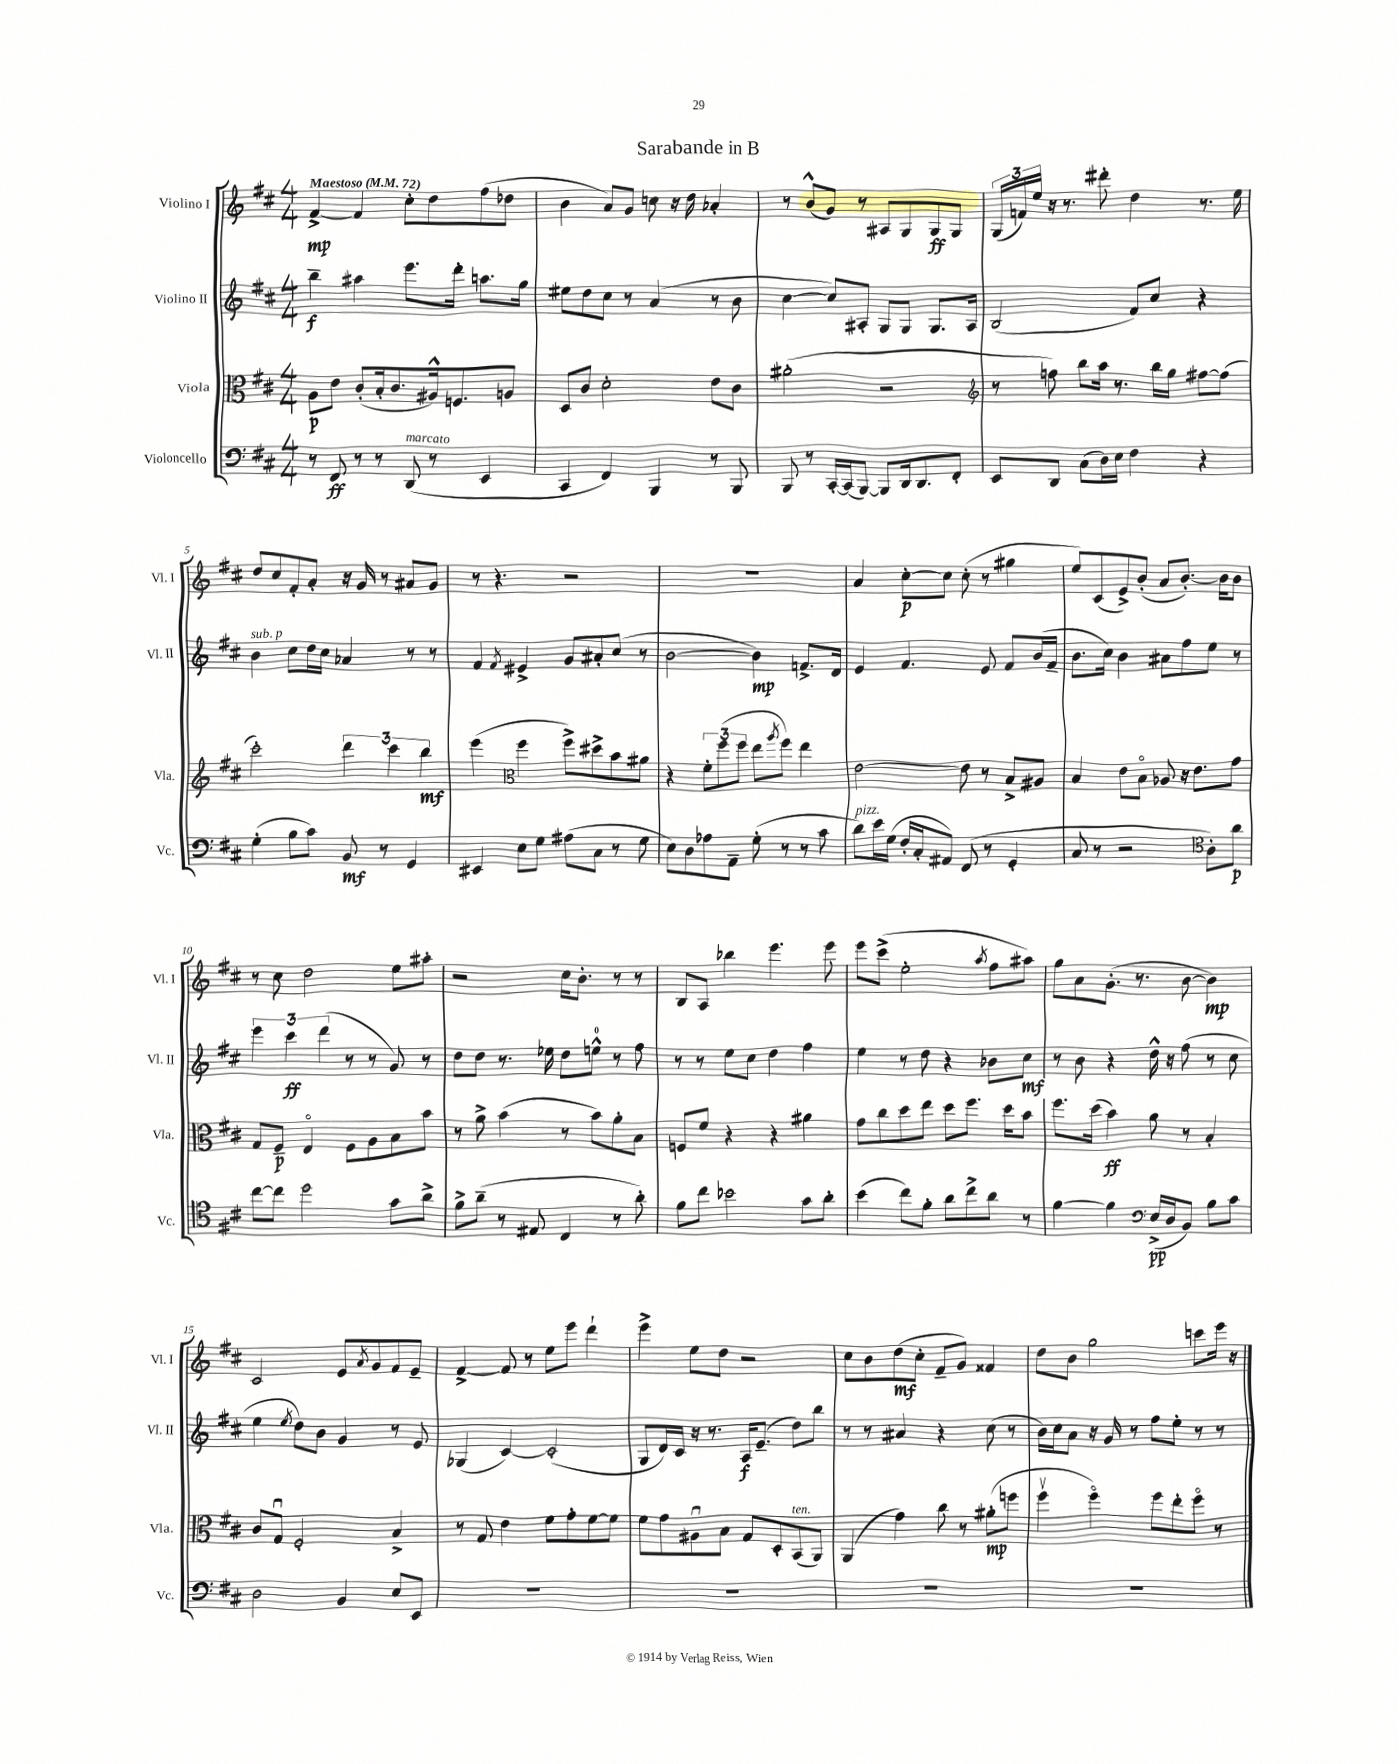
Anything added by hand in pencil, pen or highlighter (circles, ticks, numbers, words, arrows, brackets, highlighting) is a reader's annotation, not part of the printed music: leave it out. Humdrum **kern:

**kern	**dynam	**kern	**dynam	**kern	**dynam	**kern	**dynam
*part4	*part4	*part3	*part3	*part2	*part2	*part1	*part1
*staff4	*staff4	*staff3	*staff3	*staff2	*staff2	*staff1	*staff1
*I"Violoncello	*	*I"Viola	*	*I"Violino II	*	*I"Violino I	*
*I'Vc.	*	*I'Vla.	*	*I'Vl. II	*	*I'Vl. I	*
*clefF4	*	*clefC3	*	*clefG2	*	*clefG2	*
*k[f#c#]	*	*k[f#c#]	*	*k[f#c#]	*	*k[f#c#]	*
*M4/4	*	*M4/4	*	*M4/4	*	*M4/4	*
*MM72	*	*MM72	*	*MM72	*	*MM72	*
=1	=1	=1	=1	=1	=1	=1	=1
!	!	!	!	!	!	!LO:TX:a:B:t=Maestoso	!
8r	.	8A\L	p	4bb~\	f	[4f#^/	mp
8FF#/	ff	8e\J	.	.	.	.	.
8r	.	(8c#'/L	.	4aa#X\	.	4f#/]	.
8r	.	16B'/k	.	.	.	.	.
.	.	8.c#/	.	.	.	.	.
!LO:TX:a:i:t=marcato	!	!	!	!	!	!	!
(8DD/	.	.	.	8.eee\L	.	8cc#'\L	.
8r	.	16A#X^^/k)	.	.	.	8dd\	.
.	.	8.Fn/	.	16ddd'\Jk	.	.	.
4EE/	.	.	.	8.aan\L	.	(8ff#\	.
.	.	8An/J	.	.	.	8dd-X\J	.
.	.	.	.	16gg\Jk	.	.	.
=2	=2	=2	=2	=2	=2	=2	=2
4CC#/	.	8D/L	.	8ee#X\L	.	4b\	.
.	.	8c#/J	.	8dd\	.	.	.
4FF#/)	.	2d'\	.	8cc#\J	.	8a/L)	.
.	.	.	.	8r	.	8g/J	.
4BBB/	.	.	.	(4a/	.	8ccn\	.
.	.	.	.	.	.	16r	.
.	.	.	.	.	.	16dd\	.
8r	.	8e\L	.	8r	.	4a-X'/	.
8BBB/	.	8c#\J	.	8b\	.	.	.
=3	=3	=3	=3	=3	=3	=3	=3
8BBB/	.	(2a#X'\	.	[4cc#\	.	8r	.
8r	.	.	.	.	.	(8b^^/L	.
[16CC#'/LL	.	.	.	8cc#/L])	.	8g/J)	.
(16CC#/J]	.	.	.	.	.	.	.
[8BBB/J)	.	.	.	8A#X'/J	.	8r	.
8BBB/L]	.	2r	.	8G/L	.	8A#X/L	.
16DD/k	.	.	.	8G/J	.	8G/	.
8.DD/	.	.	.	.	.	.	.
.	.	.	.	8.G/L	.	8G/	ff
8FF#'/J	.	.	.	.	.	8G/J	.
.	.	.	.	16A#/Jk	.	.	.
=4	=4	=4	=4	=4	=4	=4	=4
*	*	*clefG2	*	*	*	*	*
8EE/L	.	8r	.	(2B/	.	(24G/LL	.
.	.	.	.	.	.	24fn/)	.
.	.	.	.	.	.	24ee/JJ	.
8DD/J	.	8ffn\)	.	.	.	16r	.
.	.	.	.	.	.	8.r	.
(8C#\L	.	8bb\L	.	.	.	.	.
16D\L)	.	16aa\Jk	.	.	.	8ddd#X'\	.
16E\JJ	.	8.r	.	.	.	.	.
4F#\	.	.	.	8f#/L)	.	4dd\	.
.	.	16bb\LL	.	8cc#/J	.	.	.
.	.	16gg\JJ	.	.	.	.	.
4r	.	[8ff#X\L	.	4r	.	8.r	.
.	.	(8ff#\J]	.	.	.	.	.
.	.	.	.	.	.	16ee\	.
!!LO:LB:g=z
=5	=5	=5	=5	=5	=5	=5	=5
!	!	!	!	!LO:TX:a:i:t=sub. p	!	!	!
(4G'\	.	2ccc#'\)	.	4b\	.	8dd/L	.
.	.	.	.	.	.	8cc#/	.
8B\L	.	.	.	8cc#\L	.	8f#'/	.
8c#\J)	.	.	.	16dd\L	.	8a'/J	.
.	.	.	.	16cc#\JJ	.	.	.
8BB/	mf	6ddd\	.	4a-X/	.	16r	.
.	.	.	.	.	.	16g/	.
8r	.	.	.	.	.	8r	.
.	.	6ccc#\	.	.	.	.	.
4GG/	.	.	.	8r	.	8a#X/L	.
.	.	6bb\	mf	.	.	.	.
.	.	.	.	8r	.	8g/J	.
=6	=6	=6	=6	=6	=6	=6	=6
4EE#X/	.	(4eee\	.	4f#/	.	8r	.
.	.	.	.	.	.	4.r	.
*	*	*clefC3	*	*	*	*	*
.	.	.	.	8qf#/	.	.	.
8E\L	.	4ff#\	.	4e#X^/	.	.	.
8G\J	.	.	.	.	.	.	.
(8A#X\L	.	8ff#^\L)	.	8g/L	.	2r	.
8C#\J	.	8dd#X^\	.	8a#X'/	.	.	.
8r	.	8b\	.	(8cc#/J	.	.	.
8G\	.	8a#X\J	.	8r	.	.	.
=7	=7	=7	=7	=7	=7	=7	=7
8E\L)	.	4r	.	[2b\	.	1r	.
8D\	.	.	.	.	.	.	.
8A-X\	.	12f#'\L	.	.	.	.	.
.	.	(12ff#\	.	.	.	.	.
8AA~\J	.	.	.	.	.	.	.
.	.	12ff#\J	.	.	.	.	.
(8G'\	.	8ee\L	.	4b\])	mp	.	.
.	.	8qaa/	.	.	.	.	.
8r	.	8ff#\J)	.	.	.	.	.
8r	.	4ee\	.	8.fn^/L	.	.	.
8c#\	.	.	.	.	.	.	.
.	.	.	.	16d/Jk	.	.	.
=8	=8	=8	=8	=8	=8	=8	=8
!LO:TX:a:i:t=pizz.	!	!	!	!	!	!	!
8d\L)	.	[2e\	.	4e/	.	4a/	.
16e\L	.	.	.	.	.	.	.
(16G\JJ	.	.	.	.	.	.	.
16F#'/LL	.	.	.	4.f#/	.	[8cc#'\L	p
16C#'/J	.	.	.	.	.	.	.
8AA#X/J)	.	.	.	.	.	8cc#\J]	.
(8FF#/	.	8e\]	.	.	.	(8cc#'\	.
8r	.	8r	.	8e/	.	8r	.
4GG'/	.	8B^/L	.	8f#/L	.	4gg#X\	.
.	.	8A#X/J	.	(16b/L	.	.	.
.	.	.	.	16f#~/JJ	.	.	.
=9	=9	=9	=9	=9	=9	=9	=9
8C#/	.	4B/	.	8.b\L	.	8ee/L)	.
8r	.	.	.	.	.	(8c#/	.
.	.	.	.	16cc#\Jk)	.	.	.
2r	.	8e\L	.	4b\	.	8e^/)	.
.	.	8B\J	.	.	.	(8b'/J	.
.	.	8A-X/	.	8a#X\L	.	8a/L	.
.	.	16r	.	8ff#\	.	[8.b'/J)	.
.	.	8.e\L	.	.	.	.	.
*clefC4	*	*	*	*	*	*	*
8A'\L)	.	.	.	8ee\J	.	.	.
.	.	.	.	.	.	16b\KL]	.
8a\J	p	8g\J	.	8r	.	8b\J	.
!!LO:LB:g=z
=10	=10	=10	=10	=10	=10	=10	=10
[8cc#\L	.	8G/L	.	6eee\	.	8r	.
8cc#\J]	.	8F#~/J	p	.	.	8cc#\	.
.	.	.	.	6ccc#\	ff	.	.
2dd\	.	4E/	.	.	.	2dd\	.
.	.	.	.	(6ddd\	.	.	.
.	.	8F#\L	.	8r	.	.	.
.	.	8A\	.	8r	.	.	.
8g\L	.	8B\	.	8g/)	.	8ee\L	.
8a^\J	.	8b\J	.	8r	.	8aa#X'\J	.
=11	=11	=11	=11	=11	=11	=11	=11
8f#^\L	.	8r	.	8dd\L	.	2r	.
(8a~\J	.	8a^\	.	8dd\J	.	.	.
8r	.	(4b\	.	8.r	.	.	.
8E#X/	.	.	.	.	.	.	.
.	.	.	.	16ee-X\	.	.	.
4C#/	.	8r	.	8dd\L	.	16cc#\KL	.
.	.	.	.	.	.	8.b'\J	.
.	.	8b\L)	.	8een^^\J	.	.	.
8r	.	8a'\	.	8r	.	8r	.
8a'\)	.	8B\J	.	8ff#\	.	8r	.
=12	=12	=12	=12	=12	=12	=12	=12
8f#\L	.	8Fn/L	.	8r	.	8B/L	.
8cc#\J	.	8f#/J	.	8r	.	8A/J	.
2b-X\	.	4r	.	8ee\L	.	4bb-X\	.
.	.	.	.	8cc#\J	.	.	.
.	.	4r	.	4dd\	.	4.eee\	.
8g\L	.	4a#X\	.	4ff#\	.	.	.
8a'\J	.	.	.	.	.	8eee\	.
=13	=13	=13	=13	=13	=13	=13	=13
(4b\	.	8g\L	.	4ee\	.	8eee\L	.
.	.	8cc#\	.	.	.	(8ccc#^\J	.
8cc#\L)	.	8dd\	.	8r	.	2ee'\	.
8f#'\J	.	8ee\J	.	8dd\	.	.	.
8a\L	.	8dd\L	.	4r	.	.	.
8cc#^\	.	8.ff#\J	.	.	.	.	.
.	.	.	.	.	.	8qaa/	.
8a\J	.	.	.	8b-X\L	.	8ff#\L	.
.	.	16dd\KL	.	.	.	.	.
8r	.	8b\J	.	8cc#\J	mf	8aa#X\J)	.
=14	=14	=14	=14	=14	=14	=14	=14
[4f#\	.	8.ff#\L	.	8r	.	8gg\L	.
.	.	.	.	8b\	.	8a\	.
.	.	(16dd\Jk	.	.	.	.	.
4f#\]	.	4b\)	ff	4r	.	(8.g'\J	.
.	.	.	.	.	.	8.r	.
*clefF4	*	*	*	*	*	*	*
(16E^/LL	pp	8a\	.	16dd^^\	.	.	.
16D/J	.	.	.	16r	.	.	.
8BB/J)	.	8r	.	(8ff#\	.	[8b\	.
8B\L	.	4B'/	.	8r	.	4b\])	mp
8c#\J	.	.	.	8cc#\	.	.	.
!!LO:LB:g=z
=15	=15	=15	=15	=15	=15	=15	=15
2D\	.	8c#/L	.	4ee\	.	2c#/	.
.	.	8Gu/J	.	.	.	.	.
.	.	.	.	8qee/	.	.	.
.	.	2F#'/	.	8dd\L)	.	.	.
.	.	.	.	8b\J	.	.	.
4BB/	.	.	.	4g/	.	8e/L	.
.	.	.	.	.	.	8qa/	.
.	.	.	.	.	.	8g/	.
8E/L	.	4B^/	.	8r	.	8f#/	.
8EE/J	.	.	.	8e/	.	8e~/J	.
=16	=16	=16	=16	=16	=16	=16	=16
1r	.	8r	.	(4G-X/	.	[4f#^/	.
.	.	8G/	.	.	.	.	.
.	.	4e\	.	[4c#/)	.	8f#/]	.
.	.	.	.	.	.	8r	.
.	.	8f#\L	.	(2c#'/]	.	8ee\L	.
.	.	8g'\	.	.	.	8eee\J	.
.	.	[8f#\	.	.	.	4ddd`\	.
.	.	8f#\J]	.	.	.	.	.
=17	=17	=17	=17	=17	=17	=17	=17
1r	.	8f#\L	.	8G/L	.	4eee^\	.
.	.	8g\	.	16d/L)	.	.	.
.	.	.	.	16c#/JJ	.	.	.
.	.	8A#Xu\	.	16r	.	8ee\L	.
.	.	.	.	8.r	.	.	.
.	.	8B\J	.	.	.	8dd\J	.
.	.	8G/L	.	16A/KL	f	2r	.
.	.	.	.	(8.e~/J	.	.	.
.	.	8D'/	.	.	.	.	.
!	!	!LO:TX:a:i:t=ten.	!	!	!	!	!
.	.	(8BB/	.	8dd\L)	.	.	.
.	.	8AA/J)	.	8bb\J	.	.	.
=18	=18	=18	=18	=18	=18	=18	=18
1r	.	(4AA/	.	8r	.	8cc#\L	.
.	.	.	.	8r	.	8b\	.
.	.	4g\)	.	4a#X/	.	(8dd\	mf
.	.	.	.	.	.	8cc#'\J	.
.	.	8cc#\	.	4r	.	8f#~/L	.
.	.	8r	.	.	.	8g/J)	.
.	.	(8a#X'\L	mp	(8cc#\	.	4f##X/	.
.	.	8ffn\J	.	8r	.	.	.
=19	=19	=19	=19	=19	=19	=19	=19
1r	.	4ff#v\	.	16b\LL)	.	8dd\L	.
.	.	.	.	16cc#\J	.	.	.
.	.	.	.	8a\J	.	8b\J	.
.	.	4ff#\)	.	16r	.	2gg\	.
.	.	.	.	16g/	.	.	.
.	.	.	.	8r	.	.	.
.	.	8ff#\L	.	8ff#\L	.	.	.
.	.	8ee'\	.	8ee'\J	.	.	.
.	.	8ff#\J	.	8r	.	8cccn\L	.
.	.	8r	.	8r	.	16eee\Jk	.
.	.	.	.	.	.	16r	.
==	==	==	==	==	==	==	==
*-	*-	*-	*-	*-	*-	*-	*-
